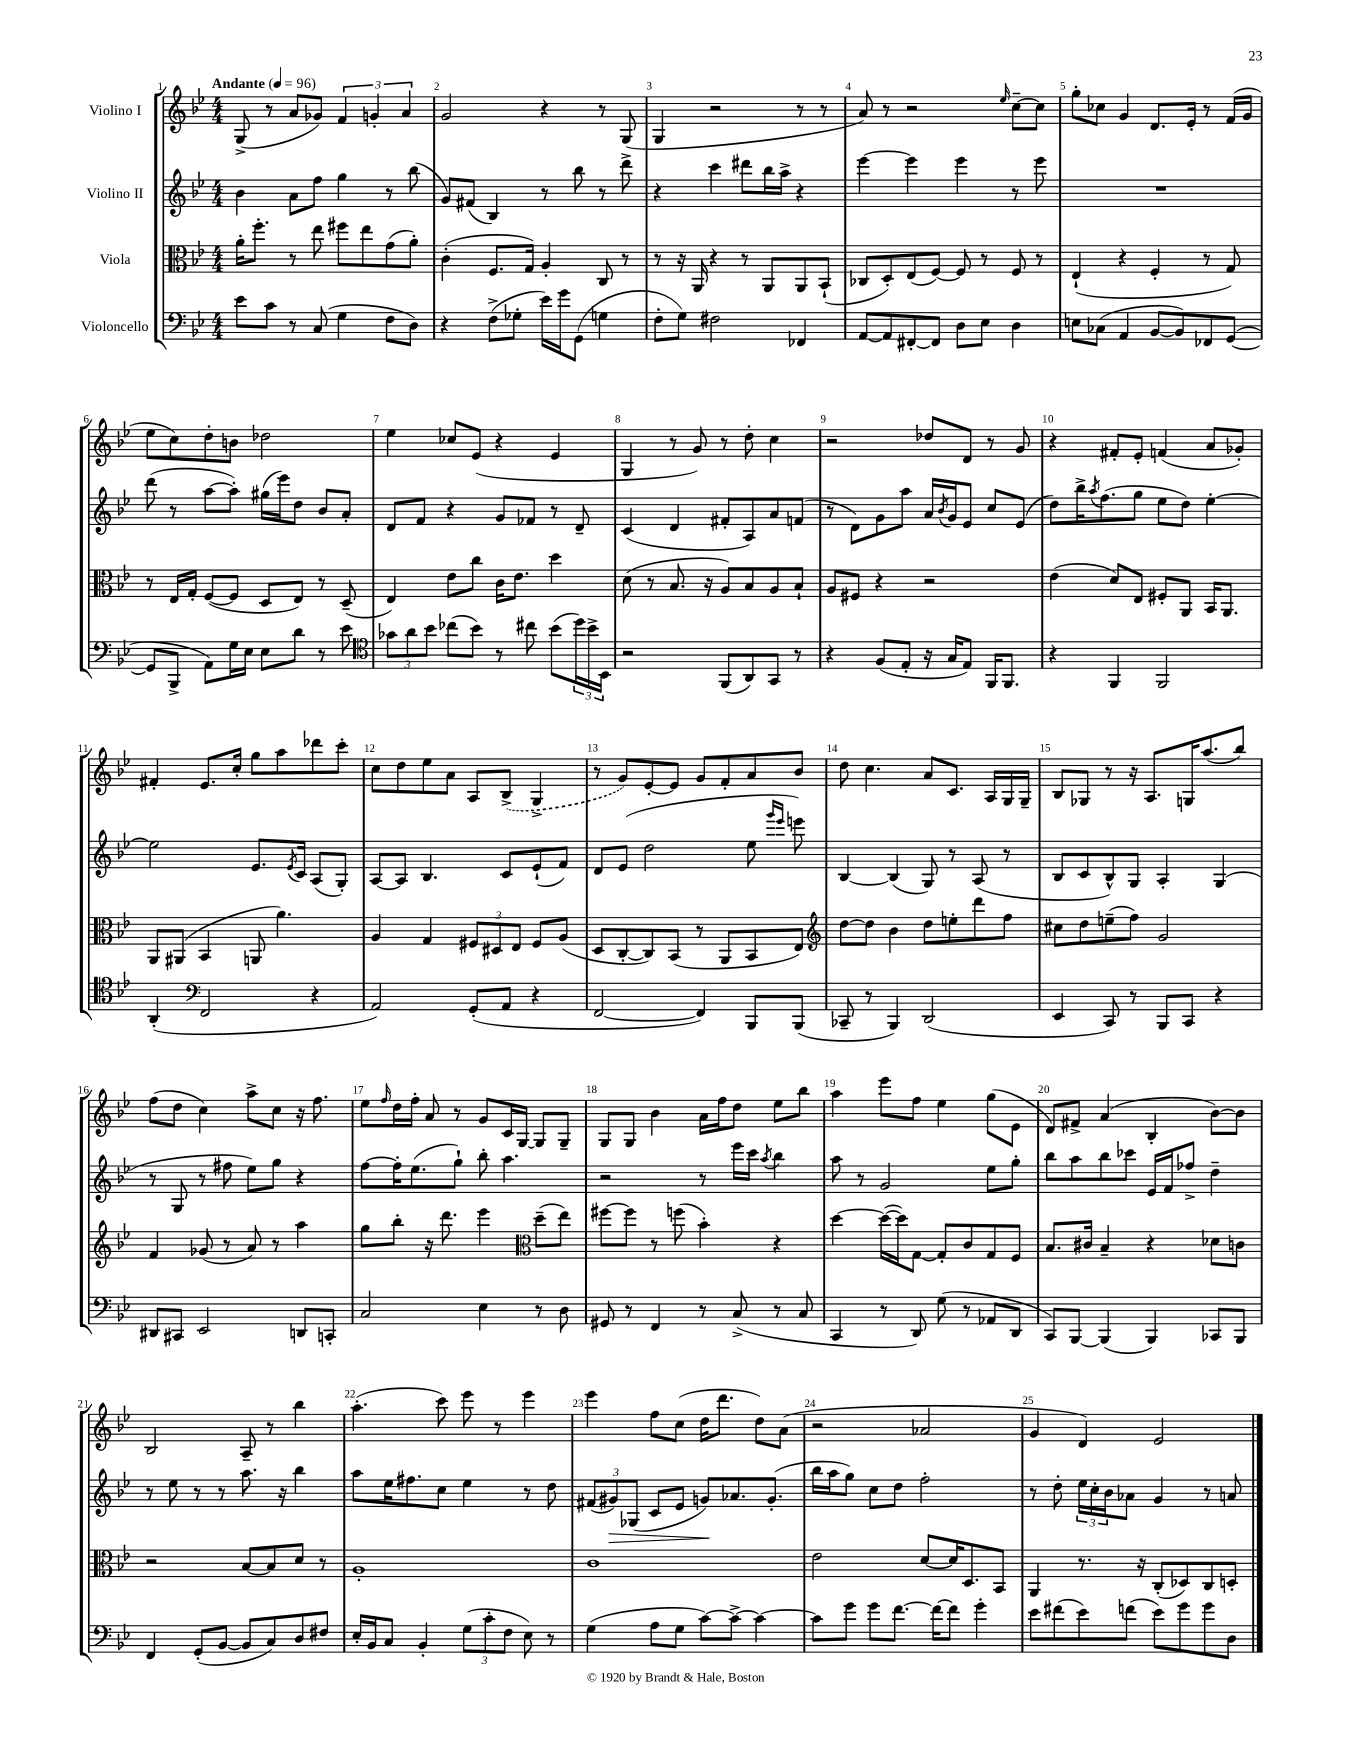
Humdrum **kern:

**kern	**kern	**kern	**kern
*staff4	*staff3	*staff2	*staff1
*clefF4	*clefC3	*clefG2	*clefG2
*k[b-e-]	*k[b-e-]	*k[b-e-]	*k[b-e-]
*M4/4	*M4/4	*M4/4	*M4/4
*MM96	*MM96	*MM96	*MM96
8e-	16a'	4b-	(8G^
.	8.ff'	.	.
8c	.	.	8r
8r	8r	8a	8a
(8C	8ee-	8ff	8g-)
4G	8ff#	4gg	6f
.	8ee-	.	.
.	.	.	6g'
8F	(8g	8r	.
.	.	.	6a
8D)	8a')	(8bb-	.
=	=	=	=
4r	(4c'	8g)	2g
.	.	(8f#	.
(8F^	8.F	4B-)	.
8G-'	.	.	.
.	16G)	.	.
16e-)	4A'	8r	4r
16g	.	.	.
(8GG	.	8bb-	.
4G	8C	8r	8r
.	8r	8ddd^	(8G
=	=	=	=
8F'	8r	4r	4G
8G)	16r	.	.
.	16AA	.	.
2F#	4r	4ccc	2r
.	8r	8ddd#	.
.	8AA	16bb-	.
.	.	16aa^	.
4FF-	8AA	4r	8r
.	(8BB-`	.	8r
=	=	=	=
[8AA	8C-	[4eee-	8a)
8AA]	8D')	.	8r
[8FF#'	(8E-	4eee-]	2r
8FF#]	[8F)	.	.
8D	8F]	4eee-	.
8E-	8r	.	.
.	.	.	16qqee-
4D	8F	8r	[8cc~
.	8r	8eee-	8cc]
=	=	=	=
8E	(4E-`	1r	8gg'
(8C-	.	.	8cc-
4AA	4r	.	4g
[8BB-	4F'	.	8.d
8BB-])	.	.	.
.	.	.	16e-'
8FF-	8r	.	8r
([8GG	8G)	.	(16f
.	.	.	16g
=	=	=	=
8GG]	8r	(8ddd	8ee-
8BBB-^	16E-	8r	8cc)
.	16G'	.	.
8AA)	([8F	[8aa	8dd'
16G	8F]	8aa'])	8b
16E-	.	.	.
8E-	8D	(16gg#	2dd-
.	.	16eee-)	.
8d	8E-)	8dd	.
8r	8r	8b-	.
8e-	(8D~	8a'	.
=	=	=	=
*clefC4	*	*	*
12g-	4E-)	8d	4ee-
12a	.	.	.
.	.	8f	.
12b-	.	.	.
(8cc-	8e-	4r	8cc-
8b-)	8cc	.	(8e-
8r	16c	8g	4r
.	8.e-	.	.
8cc#	.	8f-	.
(8b-	4dd	8r	4e-
24dd)	.	8d~	.
24b-^	.	.	.
24BB-	.	.	.
=	=	=	=
2r	(8d	(4c	4G
.	8r	.	.
.	8.B-	4d	8r
.	.	.	8g)
.	16r	.	.
(8FF	8A)	8f#'	8r
8AA)	8B-	8A)	8dd'
8GG	8A	8a	4cc
8r	8B-`	(8f	.
=	=	=	=
4r	8A	8r	2r
.	8F#	8d)	.
(8F	4r	8g	.
8E-'	.	8aa	.
16r	2r	16a	8dd-
.	.	8qb-	.
16G	.	16g	.
8E-)	.	8e-	8d
16FF	.	8cc	8r
8.FF	.	.	.
.	.	(8e-	8g
=	=	=	=
4r	(4e-	8dd)	4r
.	.	16bb-^	.
.	.	8qaa	.
.	.	(8.ff	.
4FF	8d)	.	8f#'
.	8E-	8gg	8e-'
2FF	8F#'	8ee-	(4f
.	8AA	8dd)	.
.	16BB-	[4ee-'	8a
.	8.AA	.	.
.	.	.	8g-')
=	=	=	=
(4AA'	8AA	2ee-]	4f#'
.	(8AA#	.	.
*clefF4	*	*	*
2FF	4BB-	.	8.e-
.	.	.	16cc'
.	8AA	8.e-	8gg
.	4.a)	.	8aa
.	.	8qe-	.
.	.	16c	.
4r	.	(8A	8ddd-
.	.	8G')	8ccc'
=	=	=	=
2AA)	4A	[8A	8cc
.	.	8A]	8dd
.	4G	4.B-	8ee-
.	.	.	8a
(8GG'	12F#	.	8A
.	12D#	.	.
8AA	.	8c	(8B-^
.	12E-	.	.
4r	8F#	(8e-`	4G^
.	(8A	8f)	.
=	=	=	=
[2FF	8D	8d	8r
.	[8C'	(8e-	8g)
.	8C])	2dd	[8e-'
.	(8BB-	.	8e-]
4FF])	8r	.	8g
.	8AA	.	8f'
8BBB-	8BB-	8ee-	8a
.	.	16qqggg	.
.	.	16qqeee-	.
(8BBB-	8E-)	8eee)	8b-
=	=	=	=
*	*clefG2	*	*
8CC-~	[8dd	[4B-	8dd
8r	8dd]	.	4.cc
4BBB-)	4b-	(4B-]	.
(2DD	8dd	8G)	8a
.	8ee'	8r	8.c
.	8ddd	(8A	.
.	.	.	16A
.	8ff	8r	16G
.	.	.	16G~
=	=	=	=
4EE-	8cc#	8B-	8B-
.	8dd	8c	8G-
8CC)	(8ee~	8B-^^)	8r
8r	8ff)	8G	16r
.	.	.	8.A
8BBB-	2g	4A'	.
8CC	.	.	16G
.	.	.	(8.aa
4r	.	(4G	.
.	.	.	8bb-)
=	=	=	=
8DD#	4f	8r	(8ff
8CC#	.	8G	8dd
2EE-	(8g-	8r	4cc)
.	8r	8ff#	.
.	8a)	8ee-)	8aa^
.	8r	8gg	8cc
8DD	4aa	4r	16r
.	.	.	8.ff
8CC'	.	.	.
=	=	=	=
2C	8gg	[8ff	8ee-
.	.	.	16qqff
.	8bb-'	16ff']	16dd
.	.	(8.ee-	16ff'
.	16r	.	8a
.	8.ddd	.	.
.	.	8gg`)	8r
4E-	4eee-	8bb-'	8g
.	.	4.aa	16c
.	.	.	[16G
*	*clefC3	*	*
8r	(8dd~	.	8G]
8D	8ee-)	.	8G~
=	=	=	=
8GG#	[8ff#	2r	8G
8r	8ff#]	.	8G
4FF	8r	.	4b-
.	(8ff	.	.
8r	4b-')	8r	16a
.	.	.	16ff
(8C^	.	16eee-	8dd
.	.	16ccc	.
.	.	8qaa	.
8r	4r	4bb-	8ee-
8C	.	.	8bb-
=	=	=	=
4CC	[4dd	8aa	4aa
.	.	8r	.
8r	(16dd_	2g	8eee-
.	16dd])	.	.
8DD)	[8G	.	8ff
(8G	8G']	.	4ee-
8r	8c	.	.
8AA-	8G	8ee-	(8gg
8DD	8F	8gg'	8e-
=	=	=	=
8CC)	8.B-	8bb-	8d)
[8BBB-	.	8aa	8f#^
.	16c#	.	.
(4BBB-]	4B-~	8bb-	(4a
.	.	8ccc-	.
4BBB-)	4r	16e-	4B-'
.	.	16f	.
.	.	8ff-^	.
8CC-	8d-	4dd~	[8b-)
8BBB-	8c	.	8b-]
=	=	=	=
4FF	2r	8r	2B-
.	.	8ee-	.
(8GG'	.	8r	.
[8BB-	.	8r	.
8BB-]	[8B-	8.aa	8A~
8C)	8B-]	.	8r
.	.	16r	.
8D	8d	4bb-	4bb-
8F#	8r	.	.
=	=	=	=
16E-'	1A'	8aa	(4.aa'
16BB-	.	.	.
8C	.	16ee-	.
.	.	8.ff#	.
4BB-'	.	.	.
.	.	8cc	8ccc)
(12G	.	4ee-	8eee-
12c'	.	.	.
.	.	.	8r
12F	.	.	.
8E-)	.	8r	4eee-
8r	.	8dd	.
=	=	=	=
(4G	1c	(12f#	4eee-
.	.	12g#)	.
.	.	(12G-	.
8A	.	8c	8ff
8G	.	8e-	(8cc
[8c)	.	8g)	16dd
.	.	.	8.ddd
8c^_	.	8.a-	.
4c_	.	.	8dd)
.	.	(8.g'	.
.	.	.	(8a
=	=	=	=
8c]	2e-	16bb-	2r
.	.	16aa	.
8g	.	8gg)	.
8g	.	8cc	.
[8.f	.	8dd	.
.	[8d	2ff'	2a-
16f_	.	.	.
8f]	16d]	.	.
.	8.D	.	.
4g'	.	.	.
.	8BB-	.	.
=	=	=	=
8e-	4AA	8r	4g
(8f#	.	8dd'	.
8e-)	8.r	24ee-	4d)
.	.	24cc'	.
.	.	24b-	.
(8f	.	8a-	.
.	16r	.	.
8e-)	(8C'	4g	2e-
8g	8D-)	.	.
8g	8C	8r	.
8D	8D'	8a	.
==	==	==	==
*-	*-	*-	*-
